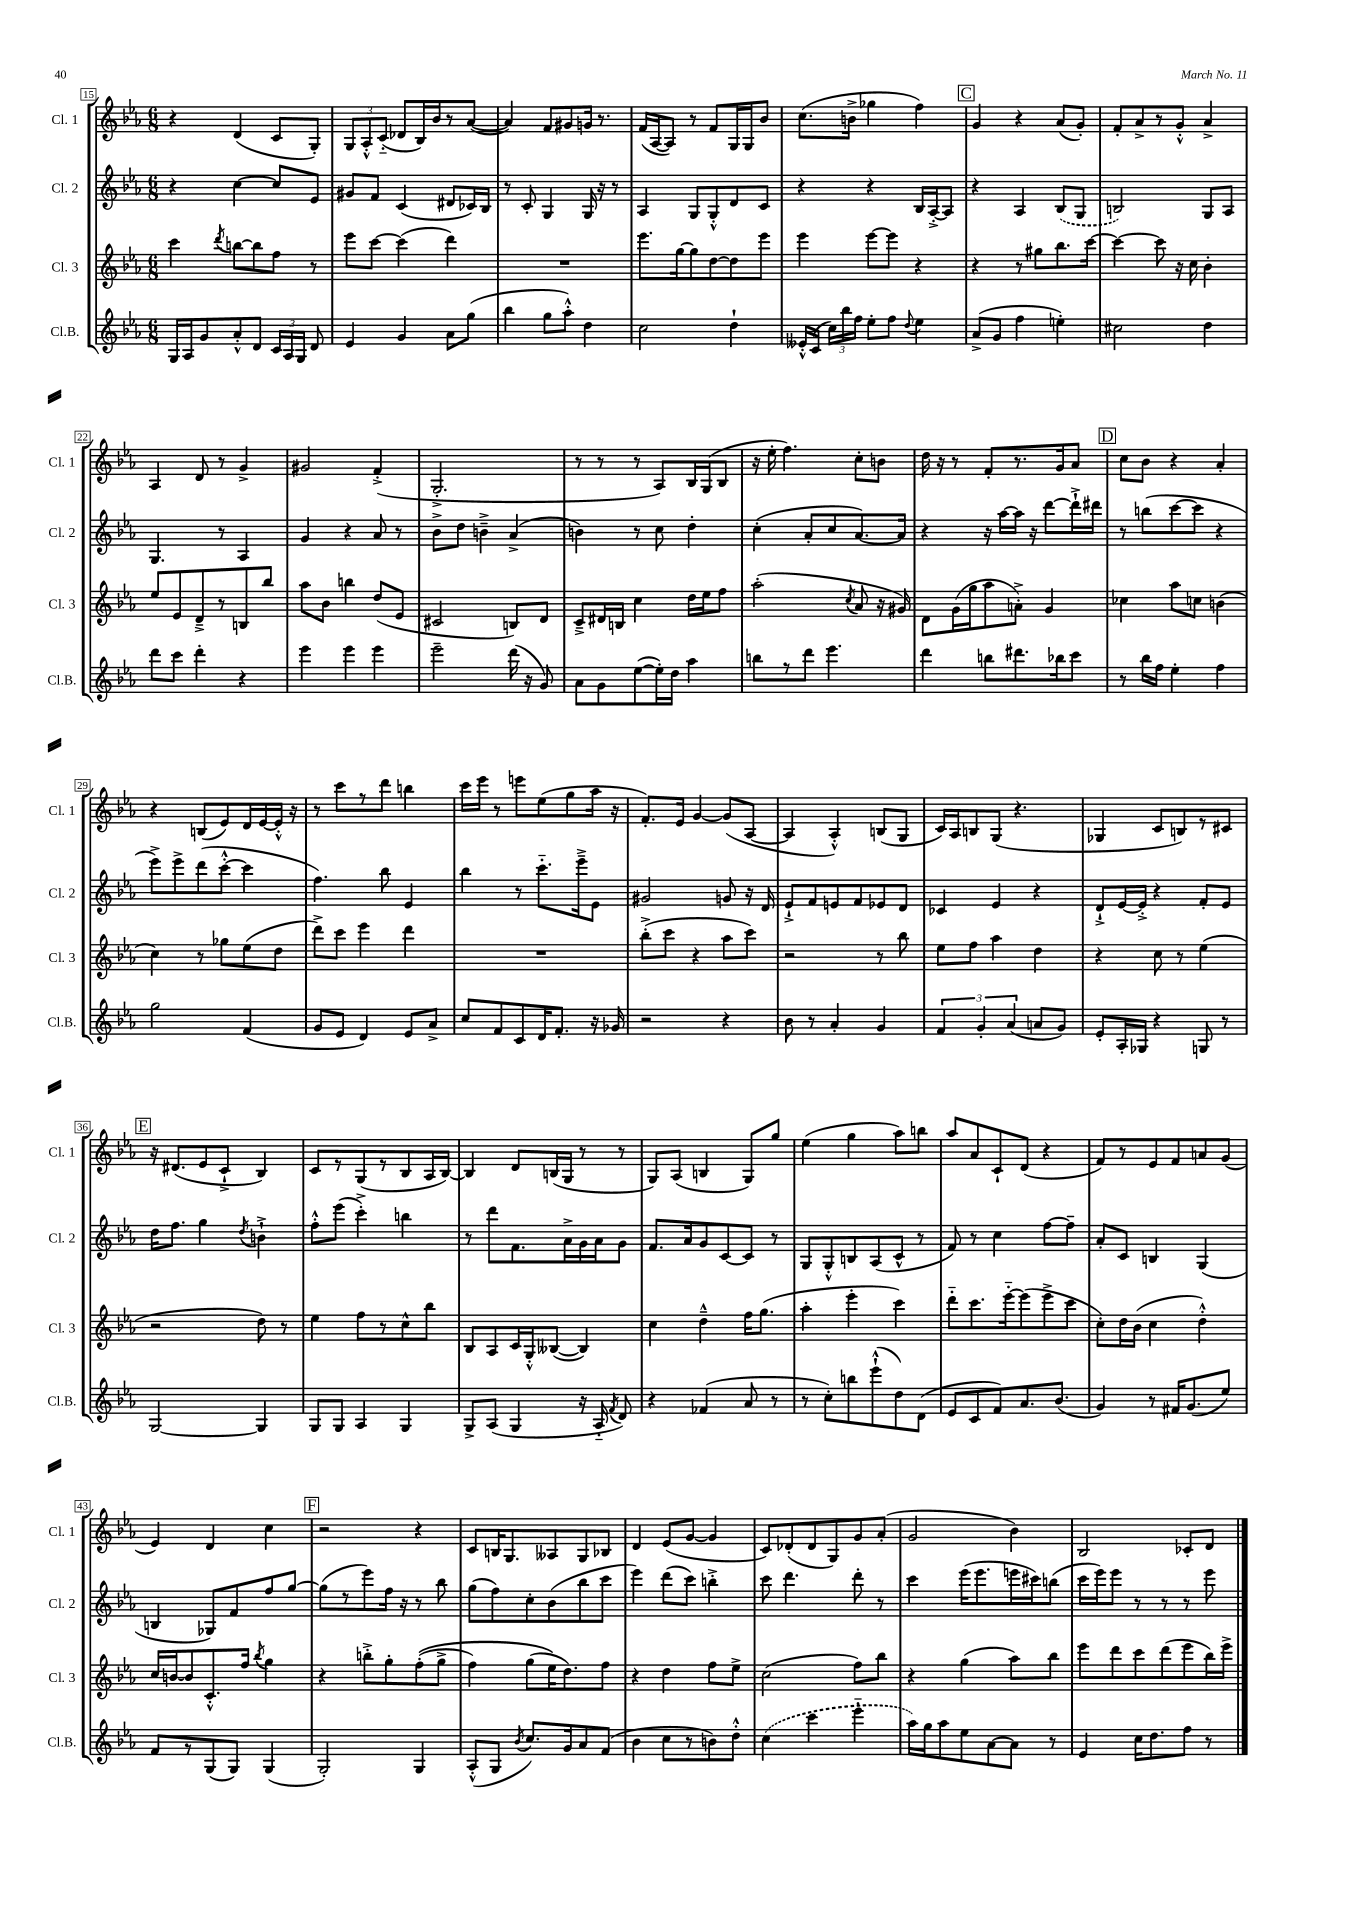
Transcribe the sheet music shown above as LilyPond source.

<<
\new StaffGroup <<
\new Staff = "s0" \with { instrumentName = "Cl. 1" shortInstrumentName = "Cl. 1" } {
    \clef treble \key ees \major \numericTimeSignature \time 6/8
    \autoBeamOff r4 d'4( c'8[ g8]-.) |
    \tuplet 3/2 { g8[ aes8-.-^ c'8]-_( } des'8[ bes16) bes'16 r8 aes'8]~( |
    aes'4) f'8[ gis'8 g'16] r8. |
    f'16[( aes16~ aes8]) r8 f'8[ g16 g16 bes'8] |
    c''8.[( b'16]-> ges''4 f''4) |
    \mark \markup { \box "C" } g'4 r4 aes'8[( g'8]-.) |
    f'8[-. aes'8-> r8 g'8]-.-^ aes'4-> |
    aes4 d'8 r8 g'4-> |
    gis'2 f'4-.->( |
    g2.-.-> |
    r8 r8 r8 aes8[) bes16 g16( bes8] |
    r16 ees''16-. f''4.) c''8[-. b'8] |
    d''16 r16 r8 f'8[-. r8. g'16 aes'8] |
    \mark \markup { \box "D" } c''8[ bes'8] r4 aes'4-. |
    r4 b8[( ees'8) d'16 ees'16~ ees'16]-.-^ r16 |
    r8 c'''8[ r8 d'''8] b''4 |
    c'''16[ ees'''16] r8 e'''8[ ees''8( g''8 aes''16] r16 |
    f'8.[-.) ees'16] g'4~ g'8[( aes8]~ |
    aes4 aes4-.-^) b8[( g8] |
    c'16[) aes16 b8 g8]( r4. |
    ges4 c'8[ b8) r8 cis'8] |
    \mark \markup { \box "E" } r16 dis'8.[( ees'8 c'8]-!-> bes4) |
    c'8[ r8 g8( r8 bes8 aes16 bes16]~) |
    bes4 d'8[ b16( g16] r8 r8 |
    g8[) aes8]( b4 g8[) g''8] |
    ees''4( g''4 aes''8[) b''8] |
    aes''8[ aes'8 c'8-! d'8]( r4 |
    f'8[) r8 ees'8 f'8 a'8 g'8]( |
    ees'4) d'4 c''4 |
    \mark \markup { \box "F" } r2 r4 |
    c'8[ b16 g8. aeses8 g8 bes8] |
    d'4 ees'8[( g'8]~ g'4 |
    c'8[) des'8-.( des'8 g8) g'8 aes'8]-.( |
    g'2 bes'4) |
    bes2 ces'8[-. d'8] \bar "|." |
}
\new Staff = "s1" \with { instrumentName = "Cl. 2" shortInstrumentName = "Cl. 2" } {
    \clef treble \key ees \major \numericTimeSignature \time 6/8
    \autoBeamOff r4 c''4~ c''8[ ees'8] |
    gis'8[ f'8] c'4( dis'8[ ces'16) bes16] |
    r8 c'8-. g4 g16 r16 r8 |
    aes4 g8[ g8-.-^ d'8 c'8] |
    r4 r4 bes16[ aes16~-.-> aes8] |
    \mark \markup { \box "C" } r4 aes4 \once \slurDashed bes8[( g8] |
    b2) g8[ aes8] |
    g4. r8 aes4 |
    g'4 r4 aes'8 r8 |
    bes'8[-> d''8] b'4---> aes'4->( |
    b'4) r8 c''8 d''4-. |
    c''4-.( aes'8[-. c''8 aes'8.~) aes'16] |
    r4 r16 aes''16[~ aes''16] r16 d'''8[~ d'''16-!-> dis'''16] |
    \mark \markup { \box "D" } r8 b''8[( c'''8~ c'''8] r4 |
    ees'''8[->) ees'''8-> d'''8( c'''8]~-.-^ c'''4 |
    f''4.) bes''8 ees'4 |
    bes''4 r8 c'''8.[-_ ees'''16---> ees'8] |
    gis'2 g'8 r16 d'16 |
    ees'8[-!-> f'8 e'8 f'8 ees'8 d'8] |
    ces'4 ees'4 r4 |
    d'8[-!-> ees'16~ ees'16]-.-> r4 f'8[-. ees'8] |
    \mark \markup { \box "E" } d''16[ f''8.] g''4 \acciaccatura { d''8 } b'4-!-> |
    f''8[-.-^ ees'''8]( c'''4-.->) b''4 |
    r8 d'''8[ f'8. aes'16-> g'16 aes'16 g'8] |
    f'8.[ aes'16 g'8 c'8~ c'8] r8 |
    g8[ g8-.-^ b8 aes8( c'8]-^ r8 |
    f'8) r8 c''4 f''8[~ f''8]-- |
    aes'8[-. c'8] b4 g4( |
    b4 ges8[) f'8 f''8 g''8]~ |
    \mark \markup { \box "F" } g''8[( r8 ees'''8) f''16] r16 r8 bes''8 |
    g''8[( f''8) c''8-. bes'8( bes''8 c'''8] |
    ees'''4) d'''8[( c'''8]) b''4-.-> |
    c'''8 d'''4. d'''8-. r8 |
    c'''4 ees'''16[( ees'''8. e'''16 cis'''16) b''8]( |
    c'''16[ ees'''16) ees'''8] r8 r8 r8 ees'''8 \bar "|." |
}
\new Staff = "s2" \with { instrumentName = "Cl. 3" shortInstrumentName = "Cl. 3" } {
    \clef treble \key ees \major \numericTimeSignature \time 6/8
    \autoBeamOff c'''4 \acciaccatura { d'''8 } b''8[~ b''8 f''8] r8 |
    ees'''8[ c'''8]~ c'''4( d'''4) |
    R2. |
    ees'''8.[ g''16~ g''8 d''8~ d''8 ees'''8] |
    ees'''4 ees'''8[~ ees'''8] r4 |
    \mark \markup { \box "C" } r4 r8 gis''8[ bes''8. c'''16]~ |
    c'''4~ c'''8 r16 c''16 bes'4-. |
    ees''8[ ees'8 d'8---> r8 b8 bes''8] |
    aes''8[ bes'8] b''4 d''8[( ees'8] |
    cis'2 b8[) d'8] |
    c'8[---> dis'16 b16] c''4 d''16[ ees''16 f''8] |
    aes''2-.( \acciaccatura { c''8 } aes'8 r16 gis'16) |
    d'8[ g'16( g''16 aes''8 a'8]-.->) g'4 |
    \mark \markup { \box "D" } ces''4 aes''8[ c''8] b'4( |
    c''4) r8 ges''8[ ees''8( d''8] |
    d'''8[->) c'''8] ees'''4 d'''4 |
    R2. |
    bes''8[-.->( c'''8] r4 aes''8[ c'''8]) |
    r2 r8 bes''8 |
    ees''8[ f''8] aes''4 d''4 |
    r4 c''8 r8 ees''4( |
    \mark \markup { \box "E" } r2 d''8) r8 |
    ees''4 f''8[ r8 c''8-^ bes''8] |
    bes8[ aes8 c'16 g16-.-^ beses8]~( beses4) |
    c''4 d''4---^ f''16[ g''8.]( |
    aes''4-. ees'''4-. c'''4) |
    d'''8[-_ c'''8. ees'''16~-_ ees'''8( ees'''8-> c'''8] |
    c''8[-.) d''16 bes'16]( c''4 d''4-.-^) |
    c''16[ b'16~ b'8 c'8.-.-^ f''16] \acciaccatura { bes''8 } g''4 |
    \mark \markup { \box "F" } r4 b''8[-.-> g''8-. f''8-.(\( g''8]-> |
    f''4) g''8[( ees''16\) d''8.) f''8] |
    r4 d''4 f''8[ ees''8]-> |
    c''2( f''8[) bes''8] |
    r4 g''4( aes''8[) bes''8] |
    ees'''8[ d'''8 c'''8 d'''8( ees'''8 bes''16) ees'''16]-> \bar "|." |
}
\new Staff = "s3" \with { instrumentName = "Cl.B." shortInstrumentName = "Cl.B." } {
    \clef treble \key ees \major \numericTimeSignature \time 6/8
    \autoBeamOff g16[ aes16 g'8 aes'8-.-^ d'8] \tuplet 3/2 { c'16[ aes16 g16] } d'8 |
    ees'4 g'4 aes'8[ g''8]( |
    bes''4 g''8[ aes''8]-.-^) d''4 |
    c''2 d''4-! |
    eeses'16[-.-^ c'16]( \tuplet 3/2 { c''16[) bes''16 f''16] } ees''8[-. f''8] \appoggiatura { d''8 } ees''4 |
    \mark \markup { \box "C" } aes'8[->( g'8] f''4 e''4-.) |
    cis''2 d''4 |
    d'''8[ c'''8] d'''4-. r4 |
    ees'''4 ees'''4 ees'''4 |
    ees'''2-- d'''16( r16 g'8) |
    aes'8[ g'8 ees''8~( ees''16-.) d''16] aes''4 |
    b''8[ r8 d'''8] ees'''4. |
    d'''4 b''8[ dis'''8. bes''16 c'''8] |
    \mark \markup { \box "D" } r8 bes''16[ f''16] ees''4-. f''4 |
    g''2 f'4( |
    g'8[ ees'8] d'4) ees'8[ aes'8]-> |
    c''8[ f'8 c'8 d'16 f'8.]-. r16 ges'16 |
    r2 r4 |
    bes'8 r8 aes'4-. g'4 |
    \tuplet 3/2 { f'4 g'4-. aes'4( } a'8[ g'8]) |
    ees'8[-. aes16-. ges16] r4 g8 r8 |
    \mark \markup { \box "E" } g2~ g4 |
    g8[ g8] aes4 g4 |
    g8[-> aes8]( g4 r16 aes16-_ \acciaccatura { f'8 } d'8) |
    r4 fes'4( aes'8 r8 |
    r8 c''8[-.) b''8 ees'''8-!-^( d''8) d'8]( |
    ees'8[ c'8 f'8) aes'8. bes'8.]( |
    g'4) r8 fis'16[ g'8.( ees''8]) |
    f'8[ r8 g8( g8]) g4( |
    \mark \markup { \box "F" } g2-.) g4 |
    aes8[-.-^( g8] \acciaccatura { bes'8 } c''8.[) g'16 aes'8 f'8]( |
    bes'4 c''8[ r8 b'8) d''8]-.-^ |
    \once \slurDashed c''4( c'''4 ees'''4-_ |
    aes''16[) g''16 aes''8 ees''8 aes'8~ aes'8] r8 |
    ees'4 c''16[ d''8. f''8] r8 \bar "|." |
}
>>
>>
\layout { \context { \Score currentBarNumber = #15 \override BarNumber.stencil = #(make-stencil-boxer 0.1 0.3 ly:text-interface::print) } }
